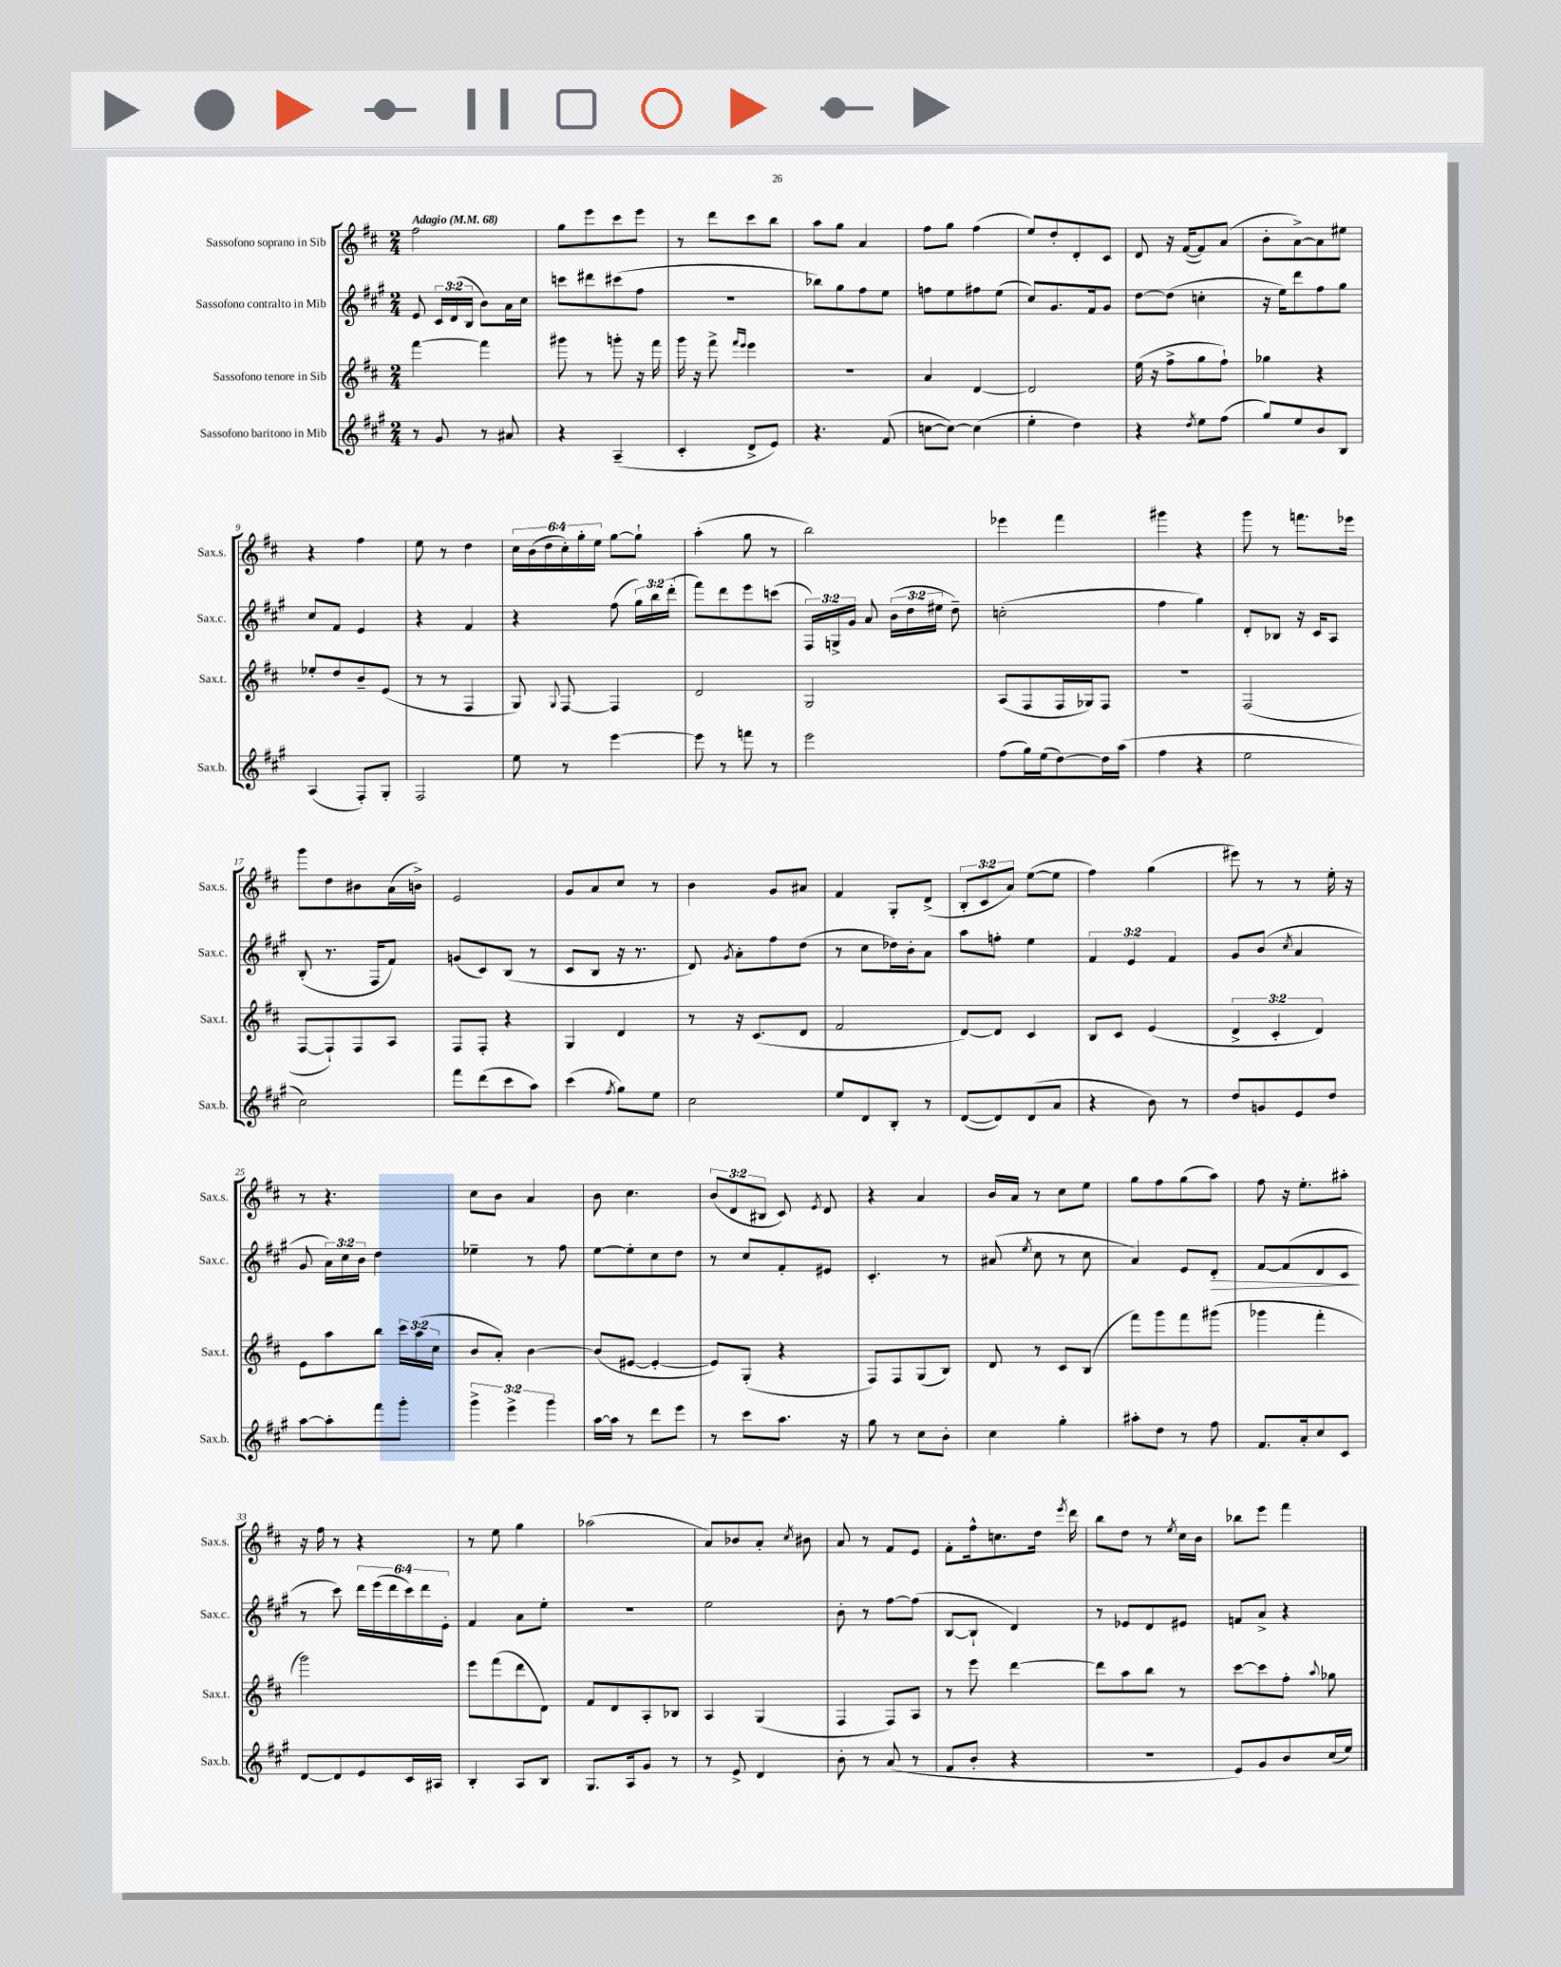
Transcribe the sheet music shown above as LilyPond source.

<<
\new StaffGroup <<
\new Staff = "s0" \with { instrumentName = "Sassofono soprano in Sib" shortInstrumentName = "Sax.s." } {
    \clef treble \key d \major \numericTimeSignature \time 2/4 \override Staff.TupletNumber.text = #tuplet-number::calc-fraction-text \tempo "Adagio" 4 = 68
    \autoBeamOff fis''2 |
    g''8[ e'''8 cis'''8 e'''8] |
    r8 d'''8[ cis'''8 b''8] |
    a''8[ g''8] a'4 |
    fis''8[ g''8] fis''4( |
    e''8[) d''8-. d'8-. cis'8] |
    d'8 r16 fis'16[~( fis'8) a'8]( |
    b'8[-. a'8~->) a'8 eis''8] |
    r4 fis''4 |
    e''8 r8 d''4 |
    \tuplet 6/4 { cis''16[ b'16( d''16 cis''16-.) g''16-. e''16] } g''8[~ g''8]-! |
    a''4-.( g''8 r8 |
    b''2) |
    ees'''4 fis'''4 |
    gis'''4 r4 |
    g'''8 r8 f'''8.[ ees'''16] |
    g'''8[ d''8 bis'8 a'16( b'16]->) |
    e'2 |
    g'8[ a'8 cis''8] r8 |
    b'4 g'8[ ais'8] |
    fis'4 g8[-. d'8]->( |
    \tuplet 3/2 { b8[-. cis'8 a'8]) } e''8[~( e''8] |
    fis''4) g''4( |
    eis'''8) r8 r8 e''16-. r16 |
    r8 r4. |
    cis''8[ b'8] a'4 |
    b'8 cis''4. |
    \tuplet 3/2 { b'8[( d'8 bis8] } cis'8) \acciaccatura { e'8 } d'8 |
    r4 a'4 |
    b'16[ a'16] r8 cis''8[ e''8] |
    g''8[ fis''8 g''8( a''8]) |
    fis''8 r16 e''8.[-. ais''8]-. |
    r16 fis''16 r8 r4 |
    r8 e''8 g''4 |
    aes''2( |
    a'8[) bes'8 a'8]-. \acciaccatura { cis''8 } bis'8 |
    a'8 r8 fis'8[ e'8] |
    fis'8[-. fis''16-^ c''8. d''16] \acciaccatura { e'''8 } d'''16 |
    b''8[ d''8] r8 \acciaccatura { e''8 } cis''16[ b'16] |
    bes''8[ e'''8] fis'''4 \bar "|." |
}
\new Staff = "s1" \with { instrumentName = "Sassofono contralto in Mib" shortInstrumentName = "Sax.c." } {
    \clef treble \key a \major \numericTimeSignature \time 2/4 \override Staff.TupletNumber.text = #tuplet-number::calc-fraction-text
    \autoBeamOff e'8 \tuplet 3/2 { cis'16[ d'16( b16] } b'8[) a'16 cis''16] |
    c'''8[ dis'''8 cis'''8( fis''8] |
    r2 |
    bes''8[) gis''8 fis''8 e''8] |
    f''8[ e''8 fis''8 e''8]( |
    cis''8[) gis'8. fis'16 gis'8] |
    d''8[~ d''8]( c''4-. |
    r16 e''16[) d'''8 fis''8 gis''8] |
    cis''8[ fis'8] e'4 |
    r4 fis'4 |
    r4 fis''8( \tuplet 3/2 { gis''16[) b''16 d'''16]-.( } |
    fis'''8[) d'''8 e'''8 c'''8]( |
    \tuplet 3/2 { fis16[) g16-> gis'16] } a'8 \tuplet 3/2 { b'16[( d''16 eis''16] } d''8--) |
    c''2-.( |
    fis''4 gis''4) |
    d'8[-. bes8] r16 cis'16[ a8] |
    b8-.( r8. fis16[ fis'8]) |
    g'8[( cis'8) b8]( r8 |
    cis'8[ b8] r16 r8. |
    d'8) \acciaccatura { gis'8 } a'8[-. fis''8 d''8]( |
    r8 cis''8[ des''16) b'16-. a'8] |
    a''8[ f''8]-. e''4 |
    \tuplet 3/2 { fis'4 e'4 fis'4 } |
    gis'8[ b'8]( \acciaccatura { cis''8 } a'4 |
    gis'8 \tuplet 3/2 { a'16[) cis''16 b'16] } d''4 |
    ees''4-- r8 fis''8 |
    e''8[~ e''8-. cis''8 d''8] |
    r8 cis''8[ fis'8-. eis'8] |
    cis'4.-. r8 |
    ais'8( \acciaccatura { e''8 } cis''8 r8 cis''8 |
    a'4) e'8[ d'8]-.\> |
    fis'8[~ fis'8( d'8 cis'8]\! |
    r8 cis'''8) \tuplet 6/4 { d'''16[ e'''16( d'''16 cis'''16) d'''16 e'16]-. } |
    fis'4 a'8[ e''8]-. |
    R2 |
    e''2 |
    b'8-. r8 fis''8[~ fis''8]( |
    b8[~ b8]-! d'4) |
    r8 ees'8[ d'8 eis'8] |
    f'8[ a'8]-> r4 \bar "|." |
}
\new Staff = "s2" \with { instrumentName = "Sassofono tenore in Sib" shortInstrumentName = "Sax.t." } {
    \clef treble \key d \major \numericTimeSignature \time 2/4 \override Staff.TupletNumber.text = #tuplet-number::calc-fraction-text
    \autoBeamOff fis'''4~ fis'''4 |
    gis'''8 r8 g'''8-. r16 fis'''16 |
    g'''16 r16 fis'''8-> \grace { fis'''16[ e'''16] } e'''4 |
    R2 |
    a'4 d'4~ |
    d'2 |
    e''16( r16 fis''8[-> g''8 fis''8]-!) |
    ges''4 r4 |
    ees''8[-. d''8 b'8-- e'8]( |
    r8 r8 fis4 |
    g8) \appoggiatura { g8 } fis8~ fis4 |
    d'2 |
    g2 |
    a8[( fis8 fis16 ges16) fis8] |
    r2 |
    fis2( |
    fis8[~ fis8-!) fis8 a8] |
    fis8[ fis8]-. r4 |
    g4 d'4 |
    r8 r16 cis'8.[( d'8] |
    fis'2 |
    d'8[~) d'8] cis'4 |
    b8[ cis'8] e'4( |
    \tuplet 3/2 { d'4-> cis'4-. d'4) } |
    e'8[ a''8 b''8] \tuplet 3/2 { cis'''16[ a''16( cis''16] } |
    b'8[ a'8]-.) b'4~ |
    b'8[( eis'8]~ eis'4~-. |
    eis'8[) g8]-.( r4 |
    fis8[) fis8 g8( b8]) |
    d'8 r8 cis'8[ b8]( |
    fis'''8[) g'''8 fis'''8 gis'''8]( |
    ges'''4 fis'''4-. |
    g'''2) |
    e'''8[ fis'''8( d'''8 d'8]) |
    fis'8[ d'8 a8-. bes8] |
    a4 g4( |
    fis4 fis8[) a8] |
    r8 e'''8 d'''4~ |
    d'''8[ a''8 b''8] r8 |
    cis'''8[~ cis'''8 fis''8]-. \appoggiatura { a''8 } ges''8 \bar "|." |
}
\new Staff = "s3" \with { instrumentName = "Sassofono baritono in Mib" shortInstrumentName = "Sax.b." } {
    \clef treble \key a \major \numericTimeSignature \time 2/4 \override Staff.TupletNumber.text = #tuplet-number::calc-fraction-text
    \autoBeamOff r8 gis'8 r8 ais'8 |
    r4 a4--( |
    cis'4-. d'8[-> e'8]) |
    r4. fis'8( |
    c''8[~ c''8]~) c''4( |
    e''4-. d''4) |
    r4 \acciaccatura { d''8 } e''8[ fis''8]( |
    gis''8[) e''8 b'8 b8] |
    a4( fis8[-.) gis8]-. |
    fis2 |
    e''8 r8 e'''4~ |
    e'''8 r8 f'''8 r8 |
    e'''2 |
    fis''8[( gis''16) e''16( d''8~) d''16 a''16]( |
    fis''4 r4 |
    e''2 |
    cis''2) |
    fis'''8[ d'''8( cis'''8 a''8]) |
    cis'''4( \acciaccatura { fis''8 } gis''8[) e''8] |
    cis''2 |
    e''8[ d'8 b8]-. r8 |
    d'8[~( d'8) d'8( a'8] |
    r4 b'8) r8 |
    d''8[ g'8 e'8 d''8] |
    a''8[~ a''8-. fis'''8 gis'''8]-. |
    \tuplet 3/2 { gis'''4-> e'''4-> gis'''4 } |
    a''16[~ a''16] r8 d'''8[ e'''8] |
    r8 cis'''8[ a''8.] r16 |
    gis''8 r8 cis''8[ b'8]-. |
    cis''4 gis''4-. |
    ais''8[-. d''8] r8 fis''8 |
    fis'8.[ a'16-. cis''8 cis'8] |
    d'8[~ d'8 e'8 cis'16 ais16] |
    b4-. a8[ b8] |
    gis8.[ a16 gis'8] r8 |
    r8 e'8-> d'4 |
    b'8-. r8 a'8( r8 |
    fis'8[ b'8]-. r4 |
    R2 |
    e'8[) gis'8 b'8 cis''16( e''16]) \bar "|." |
}
>>
>>
